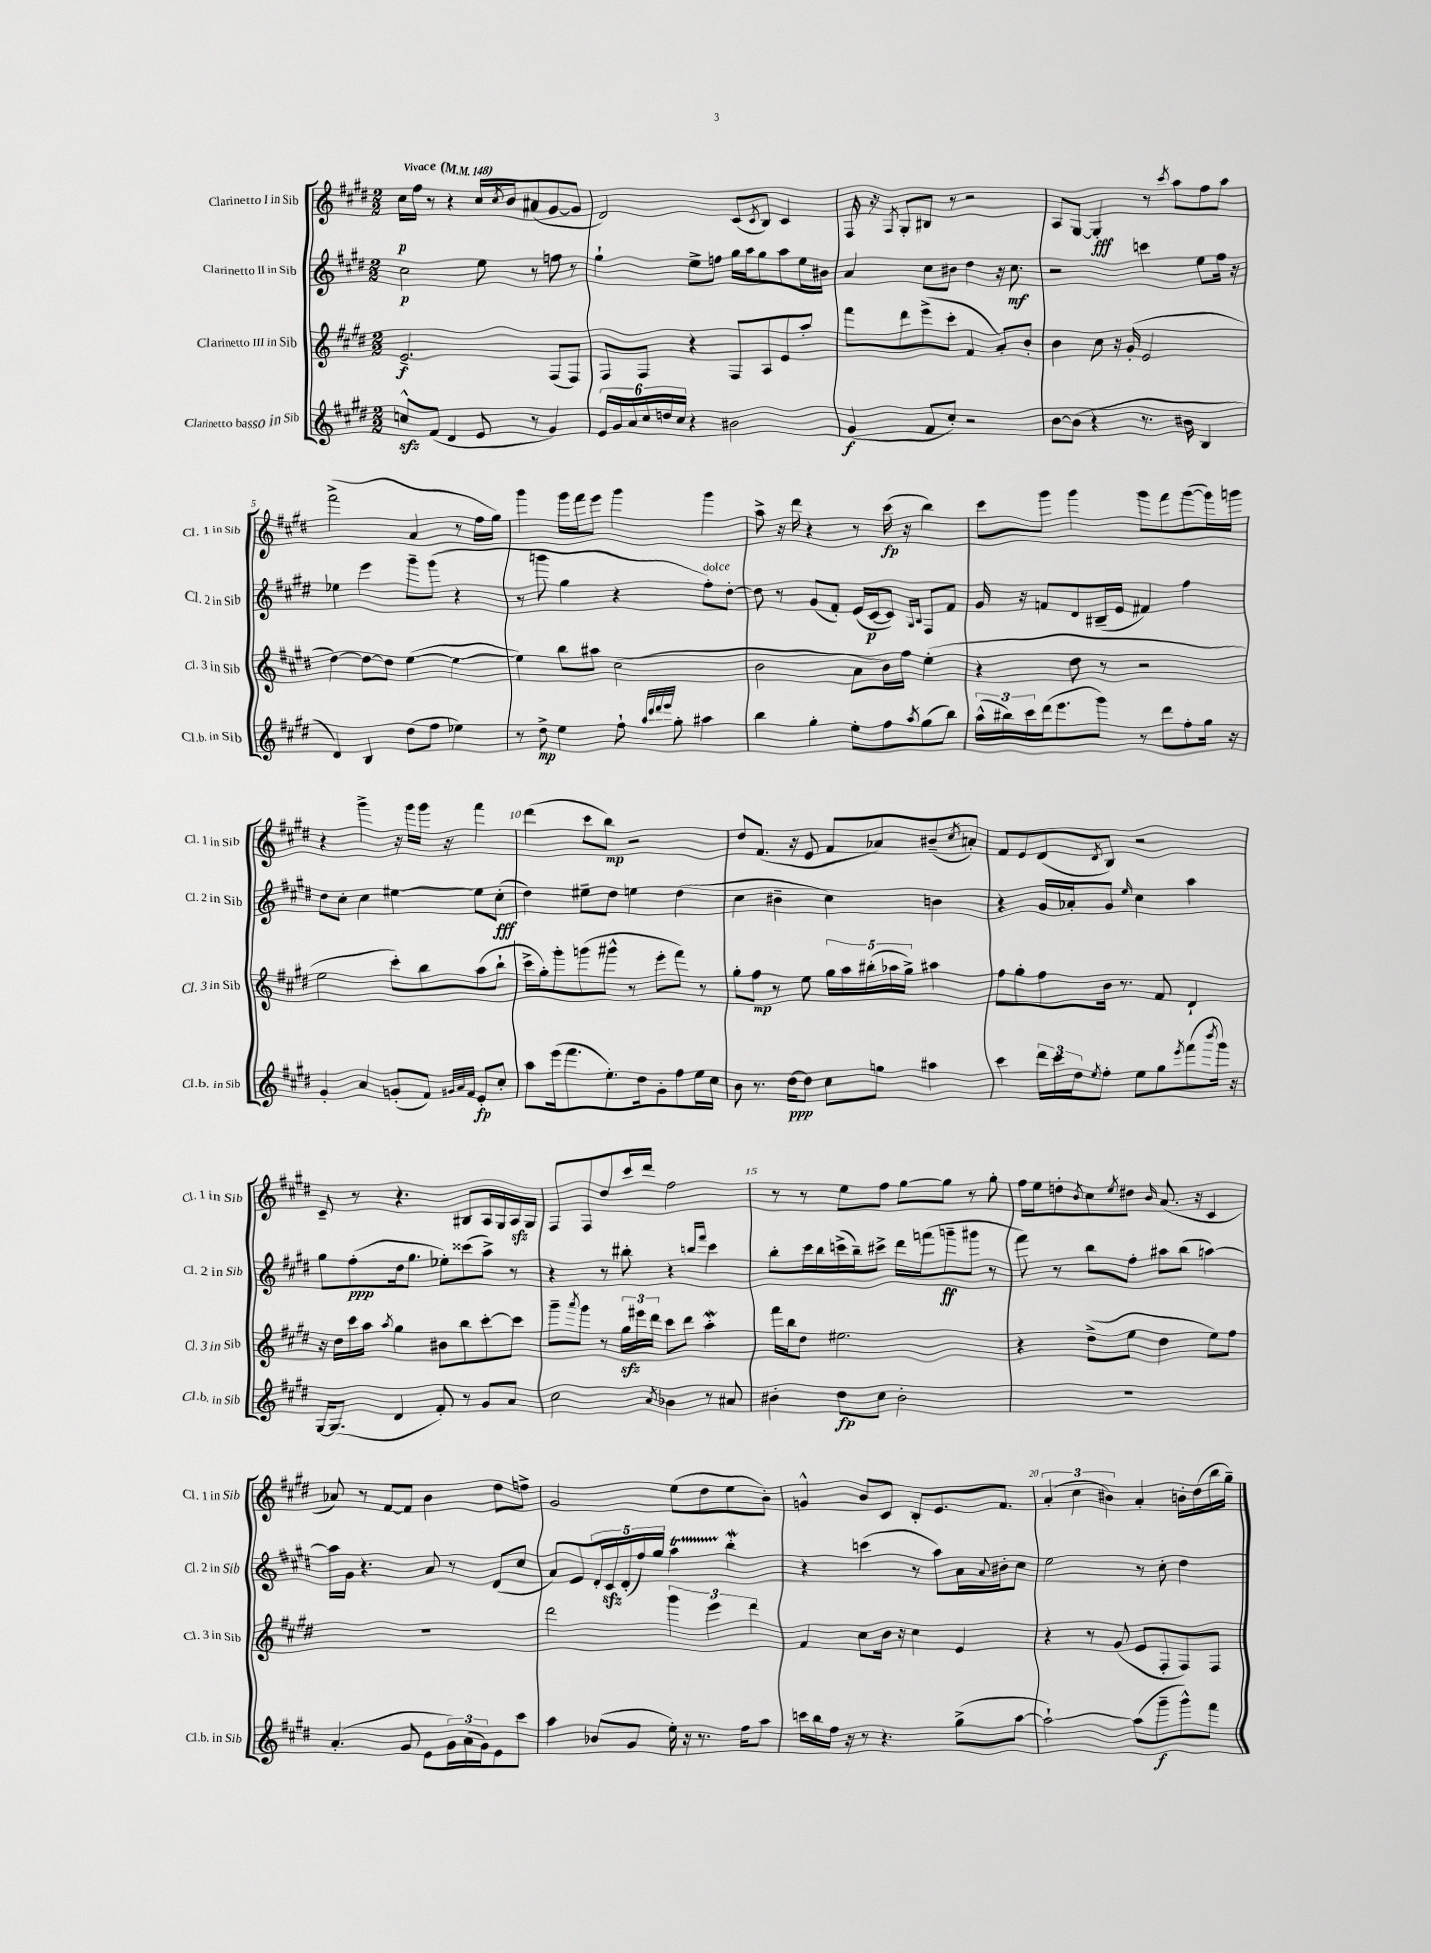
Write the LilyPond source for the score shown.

<<
\new StaffGroup <<
\new Staff = "s0" \with { instrumentName = "Clarinetto I in Sib" shortInstrumentName = "Cl. 1 in Sib" } {
    \clef treble \key e \major \numericTimeSignature \time 2/2 \tempo "Vivace" 4 = 148
    cis''16\p fis''16 r8 r4 cis''16 \acciaccatura { cis''8 } b'16 ais'8( gis'8~ gis'8 |
    dis'2) cis'8( \acciaccatura { cis'8 } b8) cis'4 |
    fis16 r16 \acciaccatura { fis8 } gis8-. bis8 r8 r2 |
    a8 gis8~ gis4-.\fff r8 \acciaccatura { cis'''8 } a''8 fis''8 a''8 |
    fis'''2->( a'4 r8 fis''16 gis''16) |
    gis'''4 gis'''16 fis'''16 e'''8 gis'''4 gis'''4 |
    a''8-> r16 dis'''16 r4 r8 cis'''16\fp( r16 b''4) |
    cis'''8 gis'''8 gis'''4 gis'''8 fis'''8 gis'''8~( gis'''16) g'''16 |
    r4 gis'''4-> r16 gis'''16 gis'''16 r16 fis'''4 |
    dis'''4( cis'''8 b''8\mp) r2 |
    dis''8 fis'8.( r16 e'8 fis'8 aes'8) bis'8--( \acciaccatura { cis''8 } a'8-.) |
    fis'8 e'8 dis'8( \acciaccatura { dis'8 } b8) r2 |
    cis'8-- r8 r4. bis8 a16 gis16 a16\sfz gis16 |
    fis8 fis8 dis''8 cis'''16 dis'''16 fis''2 |
    r8 r8 e''8 fis''8 gis''8~ gis''8 r8 gis''8-. |
    fis''16 e''16 d''8-. \acciaccatura { b'8 } cis''8 \acciaccatura { e''8 } dis''8 \grace { b'16 } a'8.( r16 cis'4 |
    aes'8) r8 fis'8~ fis'8 b'4 dis''8 f''8-> |
    gis'2 e''8( dis''8 e''8 b'8-.) |
    g'4-^ b'8 cis'8 b8-. e'8. fis'8. |
    \tuplet 3/2 { a'4-.( cis''4 bis'4) } a'4-. b'16-. dis''16( b''16 gis''16--) \bar "|." |
}
\new Staff = "s1" \with { instrumentName = "Clarinetto II in Sib" shortInstrumentName = "Cl. 2 in Sib" } {
    \clef treble \key e \major \numericTimeSignature \time 2/2
    cis''2\p e''8 r8 f''8 r8 |
    gis''4-! e''8-> f''8 gis''16 a''16 gis''8 a''8 e''16 bis'16 |
    a'4 cis''8 bis'8 dis''4 r16 cis''8.\mf |
    r2 c'''4 e''8 fis''16 r16 |
    ees''4 e'''4 gis'''8-- gis'''8( r4 |
    r8 g'''8 gis''4 r4 fis''8-.^\markup { \italic "dolce" }) dis''8~-. |
    dis''8 r8 gis'8( fis'8-.) e'16( cis'16~\p cis'8) \grace { gis16 b16 } fis8 fis'8 |
    gis'16 r16 f'8 dis'8 bis16--( e'16 fis'4) fis''4 |
    dis''8 cis''8-. cis''4 eis''4~ eis''8 cis''8-.\fff( |
    dis''4) eis''8-- dis''8 e''4 dis''4( |
    cis''4 bis'4-- cis''4) b'4 |
    r4 gis'16 aes'16-. gis'8 \grace { e''16 } cis''4 a''4 |
    gis''8 fis''8-.\ppp( dis''16 gis''8. ees''8-.) cisis'''8( a''8->) r8 |
    r4 r8 bis''8-. r4 \grace { b''16 fis'''16 } cis'''4 |
    b''8-. cis'''16 b''16 c'''16->( b''16--) cis'''8-> dis'''16 f'''16( g'''8--\ff gis'''8 r8 |
    fis'''8) r8 b''8 fis''8-. ais''8 b''8( a''4~) |
    a''16 gis'16 r4. a'8 r8 dis'8( cis''8 |
    a'8) e'8 \tuplet 5/4 { dis'16-. cis'16\sfz dis'16-.( fis''16) gis''16 } a''4\startTrillSpan b''4-.\mordent\stopTrillSpan |
    r4 c'''4( r8 a''8) a'16 \appoggiatura { a'8 } bis'16-. cis''8 |
    e''2 r8 cis''8-. dis''4 \bar "|." |
}
\new Staff = "s2" \with { instrumentName = "Clarinetto III in Sib" shortInstrumentName = "Cl. 3 in Sib" } {
    \clef treble \key e \major \numericTimeSignature \time 2/2
    e'2.--\f fis8( fis8) |
    fis8 fis8 r4 fis8 a8 e'8 a''8-. |
    fis'''8 dis'''8 e'''8->( cis'''8-. fis'4 a'8-.) b'8-. |
    b'4 cis''8 r16 gis'16-.( e'2 |
    dis''4~) dis''8~ dis''8 e''4~( e''4~ |
    e''4) b''8 ais''8 cis''2( |
    b'2 a'8 b'16) fis''16 e''4-.( |
    r4 dis''8 r8 r2 |
    e''2 cis'''8-.) b''8 a''8( b''8-! |
    cis'''16-> gis''16-.) gis'''8-. g'''8( gis'''8-^ r8 e'''8-. fis'''8) r8 |
    gis''8-. fis''8\mp r8 e''8 \tuplet 5/4 { gis''16 a''16 bis''16-.( aes''16 gis''16->) } ais''4 |
    fis''8 gis''8-. fis''8 b'16 r8. fis'8 dis'4-! |
    r16 dis''16 cis'''16 a''16 \acciaccatura { a''8 } gis''4 bis'8 b''8 cis'''8~-. cis'''8 |
    gis'''8-- \acciaccatura { a'''8 } gis'''8 r8 \tuplet 3/2 { gis''16\sfz eis'''16 dis'''16 } cis'''8 dis'''8 a''4-.\mordent |
    fis'''16 b''16 dis''8 eis''2. |
    r4 dis''8->( e''8 dis''4 e''8) fis''8 |
    R1 |
    dis'''2 \tuplet 3/2 { gis'''4 e'''4 dis'''4 } |
    fis'4 cis''8 b'16 r16 cis''4 e'4 |
    r4 r8 gis'8( e'8 fis8-. fis8) fis8 \bar "|." |
}
\new Staff = "s3" \with { instrumentName = "Clarinetto basso in Sib" shortInstrumentName = "Cl.b. in Sib" } {
    \clef treble \key e \major \numericTimeSignature \time 2/2
    c''8-^\sfz fis'8( dis'4 e'8 r8 gis'4) |
    \tuplet 6/4 { e'16 gis'16 a'16 cis''16 d''16 cis''16 } r4 bis'2 |
    gis'4\f( fis'8 cis''8-.) r2 |
    b'8~ b'8( r4 r8. bis'16 b4 |
    dis'4) b4 dis''8( fis''8 ees''4) |
    r8 dis''8->\mp e''4 fis''8-! \grace { a''32 cis'''32 dis'''32 e'''32 } gis''8-. ais''4 |
    b''4 gis''4-. e''8-. fis''8 \acciaccatura { a''8 } gis''8( b''8) |
    \tuplet 3/2 { a''16-^( bis''16) cis'''16 } dis'''16( e'''8. gis'''8) r8 dis'''8 fis''8-. gis''16 r16 |
    gis'4-. a'4 g'8-.( fis'8) \grace { gis'32 a'32 fis'32 } e'8-.\fp cis''8-. |
    a''8 e'''16( fis'''8. e''8.-.) dis''16 gis'8-. fis''8 e''16 cis''16 |
    b'8 r8. dis''16~\ppp dis''8 cis''8 g''8 ais''4 |
    cis'''4 \tuplet 3/2 { dis'''16 cis'''16 dis''16 } \acciaccatura { e''8 } fis''8-. e''8 gis''8 \acciaccatura { e'''8 } fis'''8( \acciaccatura { b'''8 } gis'''16) r16 |
    gis16~ gis8.( dis'4 fis'8-.) r8 gis'8 a'8 |
    cis''2 \acciaccatura { a'8 } bes'4 r8 ais'8 |
    bis'4-. dis''8\fp cis''8 bis'2-. |
    R1 |
    a'4.-.( gis'8 e'8 \tuplet 3/2 { gis'16) a'16( gis'16) } e'8 cis'''8 |
    a''4 bes'8( gis'8 e''16-.) r16 r8. fis''16 a''8 |
    c'''16 b''16 fis''16 r16 r8 r4. gis''8->( a''8~ |
    a''2~-!) a''8( gis'''8--\f gis'''8-^) fis'''8 \bar "|." |
}
>>
>>
\layout { \context { \Score \override BarNumber.break-visibility = ##(#f #t #t) barNumberVisibility = #(every-nth-bar-number-visible 5) } }
